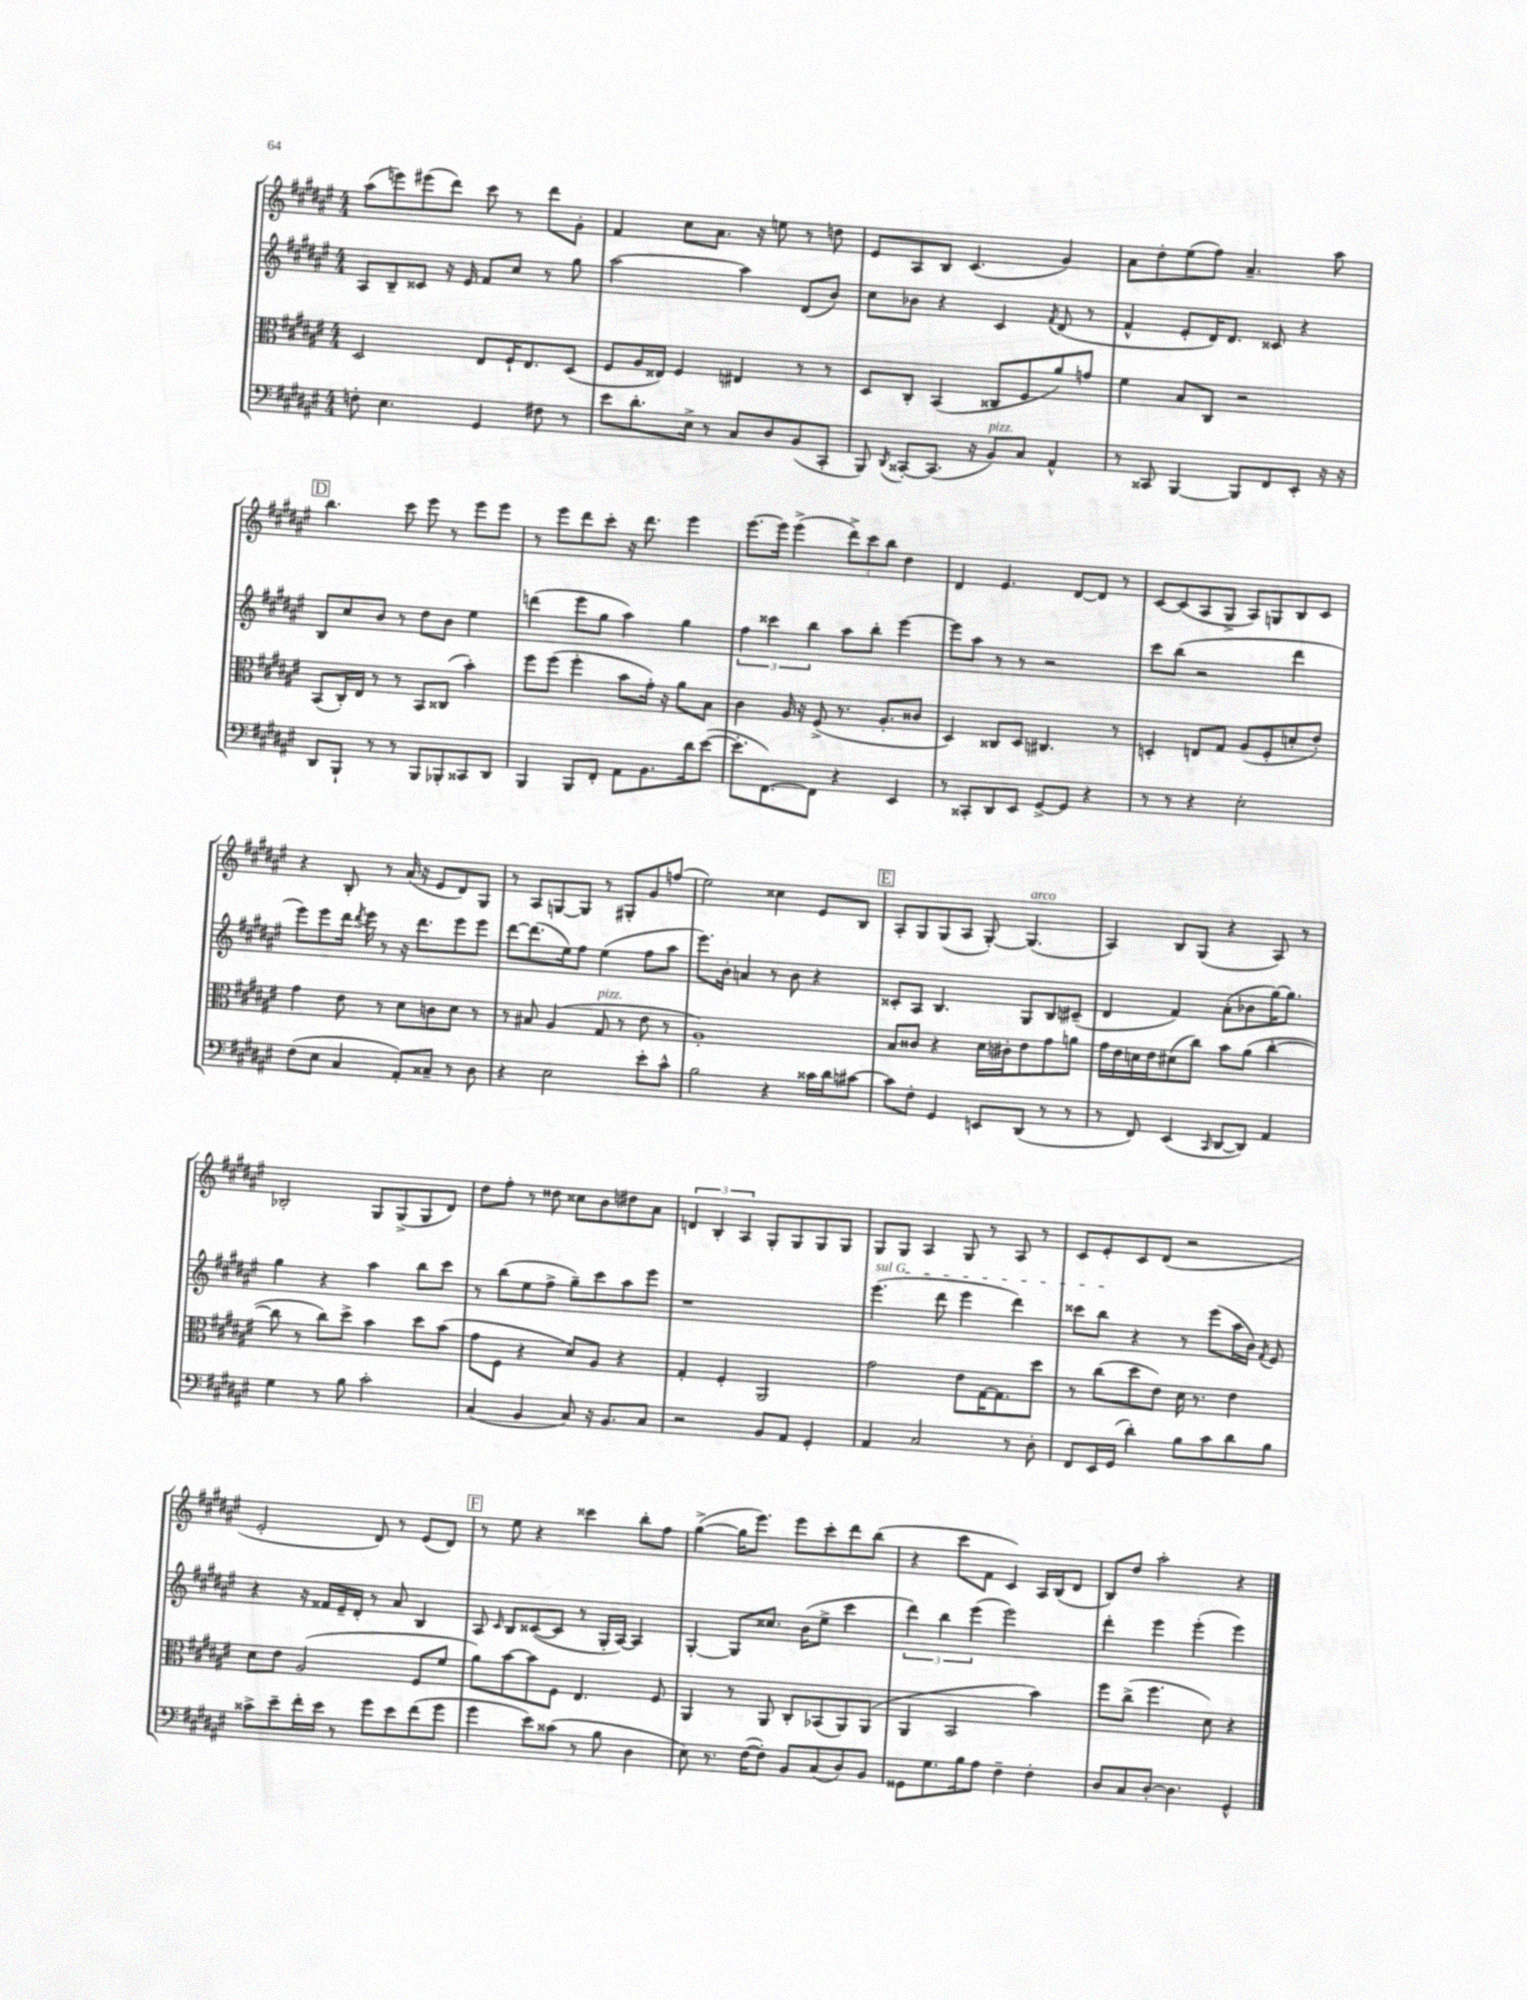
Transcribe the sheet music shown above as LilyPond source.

<<
\new StaffGroup <<
\new Staff = "s0" {
    \clef treble \key fis \major \numericTimeSignature \time 4/4
    \autoBeamOff ais''8[( e'''8) eis'''8( dis'''8]) cis'''8 r8 dis'''8[ gis'8]-. |
    fis'4 cis''8[ ais'8.] r16 e''8 r8 d''8 |
    eis'8[ ais8 b8] cis'4.( gis'4) |
    ais'8[ dis''8-. eis''8( fis''8]) ais'4.-- ais''8 |
    \mark \markup { \box "D" } b''4. cis'''8 eis'''8 r8 eis'''8[ eis'''8] |
    r8 eis'''8[ dis'''8 cis'''8]-. r16 dis'''8. eis'''4 |
    eis'''8.[~ eis'''16] eis'''4->( \tuplet 3/2 { dis'''8[->) cis'''8 b''8] } dis''4 |
    dis'4 eis'4. dis'8[~ dis'8] r8 |
    cis'8[~ cis'8( ais8 gis8]-> ais8[) g8 b8 cis'8] |
    r4 b8-. r8 ais'16( r16 eis'8[ dis'8) gis8] |
    r8 ais8[ g8~ g8] r8 gis8[-. gis'8 f''8]( |
    eis''2) cisis''4 eis'8[ b8] |
    \mark \markup { \box "E" } ais8[-. gis8 gis8( ais8] gis8~-.) gis4.^\markup { \italic "arco" }( |
    ais4) b8[ gis8]( r4 ais8) r8 |
    bes2-. gis8[ gis8->( gis8 dis'8]) |
    dis''8[ fis''8]-. r8 disis''8 cisis''8[ b'8 dis''8 ais'8] |
    \tuplet 3/2 { d'4 b4-. ais4 } gis8[-. gis8 gis8 gis8] |
    gis8[ gis8] ais4 gis8 r8 ais8 r8 |
    cis'8[ eis'8-. cis'8 dis'8]( r2 |
    eis'2-. dis'8) r8 eis'8[( dis'8]) |
    \mark \markup { \box "F" } r8 eis''8 r4 cisis'''4 b''8[-. fis''8] |
    gis''4~->( gis''16[ eis'''8.]) eis'''8[ cis'''8-. dis'''8 b''8]( |
    r4 cis'''8[ fis'8] cis'4) ais16[ b16( dis'8] |
    b8[) dis''8] ais''2-. r4 \bar "|." |
}
\new Staff = "s1" {
    \clef treble \key fis \major \numericTimeSignature \time 4/4
    \autoBeamOff ais8[ b8-- cisis'8] r16 eis'16 fis'8[ cis''8] r8 gis''8 |
    ais''2~ ais''4 dis'8[( b'8]) |
    cis''8[ bes'8] r4 cis'4 \acciaccatura { fis'8 } dis'8( r8 |
    fis'4-^ eis'8[-. dis'16) dis'8.] cisis'8 r4 |
    \mark \markup { \box "D" } b8[ cis''8 b'8] r8 dis''8[ b'8] eis''4 |
    d'''4( eis'''8[ gis''8] ais''4) gis''4 |
    \tuplet 3/2 { fis''4 cisis'''4 b''4 } ais''8[ b''8]-. eis'''4~ |
    eis'''8[ ais''8] r8 r8 r2 |
    cis'''8[ b''8]( r2 dis'''4 |
    eis'''8[) eis'''8 dis'''16] \acciaccatura { dis'''8 } eis'''16 r8 r16 dis'''8.[ eis'''8 eis'''8] |
    dis'''8[~ dis'''8.( eis''16) fis''8] eis''4( fis''8[ ais''8] |
    eis'''8.[) b'16]-. a'4 r8 b'8 r4 |
    \mark \markup { \box "E" } cisis'8[-. ais8] b4. gis8[ b8 cis'8]--( |
    dis'4 fis'4) ais'8[-.( bes'8 gis''16~) gis''8.] |
    gis''4 r4 ais''4 b''8[ cis'''8] |
    r8 b''8[( eis''8 fis''8]-> gis''8[--) cis'''8 ais''8 eis'''8] |
    r1 |
    \once \override TextSpanner.bound-details.left.text = \markup { \italic "sul G" } eis'''4.\startTextSpan( dis'''8 eis'''4 dis'''4) |
    cisis'''8[ b''8]\stopTextSpan r4 r8 eis'''8[( ais''16 b'16]) \acciaccatura { fis'8 } eis'8 |
    r4 r16 fisis'16[ eis'16-- dis'16]-. r8 ais'8 b4 |
    \mark \markup { \box "F" } ais8 \grace { cis'16 } b8[ cisis'8~( cisis'8] r8 gis16[-. ais16]~) ais4 |
    gis4~-. gis8[ cisis''8.] b'16[( eis''8]-> cis'''4 |
    \tuplet 3/2 { dis'''4) b''4 eis'''4( } eis'''2) |
    dis'''4-. eis'''4 eis'''4-.( eis'''4) \bar "|." |
}
\new Staff = "s2" {
    \clef alto \key fis \major \numericTimeSignature \time 4/4
    \autoBeamOff dis2 eis8[ fis16-! eis8. dis8]( |
    fis8[ ais16 eisis16]) fis4 eis4 r8 r8 |
    dis8[ cis8]-. b,4( cisis8[ fis8 ais'8) g'8] |
    fis'4 b8[ cis8] r2 |
    \mark \markup { \box "D" } b,8[( cis16-.) eis16] r8 r8 b,8[ cisis8]( b'4-.) |
    fis''8[ fis''8]( fis''4-. b'8[ gis'16]-.) r16 ais'8[ b8] |
    cis'4 ais16 r16 fis8->( r8. ais8.[-. cisis'8] |
    dis4) cisis8[ dis8] cis4. r8 |
    d4-. e8[ gis8] ais8[( fis8-. d'8-. eis'8]-.) |
    gis'4 eis'8 r8 dis'8[ c'8 dis'8] r8 |
    r8 bis8 ais4( gis8^\markup { \italic "pizz." } r8 eis'8 r8 |
    ais1-.) |
    \mark \markup { \box "E" } b8[ cisis'8] r4 dis'16[ cis'16-. eis'8 gis'8 a'8] |
    gis'16[ eis'16 d'16 eis'16 dis'8( cis''8]) b'8[ ais'8]( cis''4~-. |
    cis''8 r8 cis''8[) dis''8]-> b'4 dis''8[ b'8]( |
    gis'8[ fis8] r4 dis'8[) ais8] r4 |
    gis4-. fis4-. ais,2 |
    gis'2 eis'8[ gis16~ gis8. dis''8] |
    r8 cis''8[( dis''8 eis'8]) dis'16 r8. eis'4 |
    dis'8[ eis'8] ais2( fis8[ fis'8] |
    \mark \markup { \box "F" } ais'8[) b'8~ b'8 fis8] eis4. fis8 |
    ais,4 r8 ais,8 cis8[-. bes,8( ais,8) ais,8]( |
    ais,4 b,2 b'4) |
    fis''8[ cis''8]->( fis''4. dis'8) r4 \bar "|." |
}
\new Staff = "s3" {
    \clef bass \key fis \major \numericTimeSignature \time 4/4
    \autoBeamOff f8-. eis4. gis,4 fis8 r8 |
    eis'8[ dis'8.-. eis16]-> r8 cis8[ dis8 b,8( cis,8]-. |
    b,,8) \acciaccatura { dis,8 } cisis,8[~-. cisis,8.]( r16 b,8[^\markup { \italic "pizz." }) cis8] ais,4-^ |
    r8 cisis,8 b,,4~ b,,8[ fis,8 eis,8]-. r16 r16 |
    \mark \markup { \box "D" } dis,8[ b,,8]-! r8 r8 b,,8[ bes,,8-. cisis,8 dis,8] |
    b,,4 b,,8[ fis,8]-. ais,8[ b,8. dis'16 eis'8]~( |
    eis'8.[-. fis,8.~) fis,8] r4 eis,4 |
    r8 cisis,8[-. dis,8 eis,8] gis,8[~-> gis,8] r4 |
    r8 r8 r4 eis2-. |
    fis8[( eis8] cis4 ais,8[-.) cisis8]-- r8 dis8 |
    r4 eis2 eis'8[-. cis'8]-^ |
    b2 r4 cisis'16[ dis'16 cis'8]~ |
    \mark \markup { \box "E" } cis'8[ fis8]-. gis,4 e,8[ dis,8]( r8 r8 |
    r8 fis,8) eis,4( \grace { cis,16 } dis,8[~ dis,8]) ais,4 |
    gis4 r8 b8 cis'2-. |
    cis4( b,4 cis8) r16 b,8.[ cis8] |
    r2 b,8[ ais,8] gis,4-. |
    ais,4 cis2 r8 dis8-. |
    fis,8[ eis,16 gis,16]( dis'4-.) b8[ cis'8 dis'8 b8] |
    cisis'8[-> eis'8-- fis'16-. eis'16] r8 gis'8[ eis'8 fis'8( gis'8] |
    \mark \markup { \box "F" } gis'4 eis'8[) cisis'8]( r8 b8 dis4 |
    eis8) r8. fis16[~( fis8]-.) b,8[ cis8( dis8) b,8] |
    gisis,8[ gis8. b16 ais8] fis4-- fis4-. |
    dis8[ cis8 dis8]~-. dis4. gis,4-^ \bar "|." |
}
>>
>>
\layout { \context { \Score \remove "Bar_number_engraver" } }
